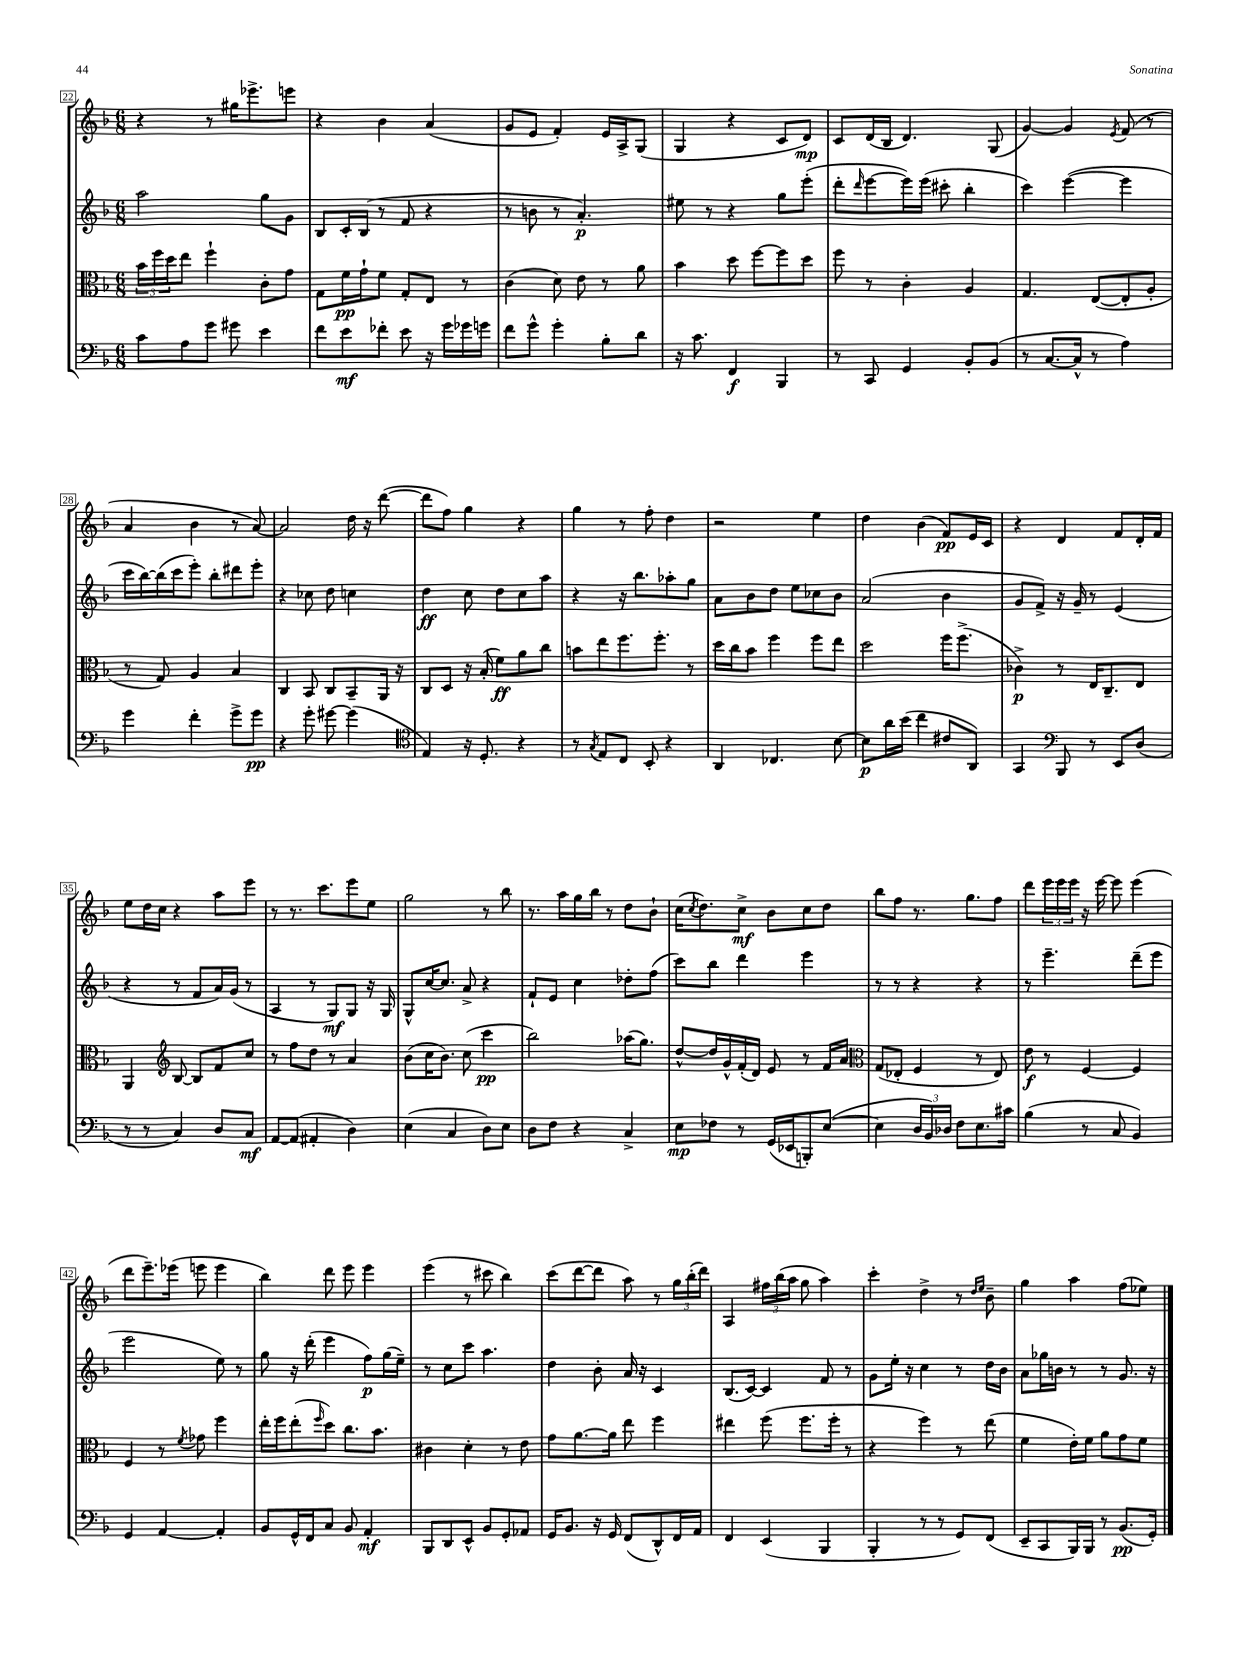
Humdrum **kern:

**kern	**kern	**kern	**kern
*staff4	*staff3	*staff2	*staff1
*clefF4	*clefC3	*clefG2	*clefG2
*k[b-]	*k[b-]	*k[b-]	*k[b-]
*M6/8	*M6/8	*M6/8	*M6/8
8c	24b-	2aa	4r
.	24ff	.	.
.	24dd	.	.
8A	8ee	.	.
8g	4ff`	.	8r
8g#	.	.	16gg#
.	.	.	8.eee-^
4e	8c'	8gg	.
.	8g	8g	8eee
=	=	=	=
8f	8G	8B-	4r
8e	16f	16c'	.
.	16g`	(16B-	.
8f-'	8f	8r	4b-
8e	8G'	8f	.
16r	8E	4r	(4a
16g	.	.	.
16g-	8r	.	.
16g	.	.	.
=	=	=	=
8f	(4c	8r	8g
8g^^	.	8b	8e
4g'	8d)	8r	4f')
.	8e	4.a')	.
8B-'	8r	.	16e
.	.	.	16A^
8d	8a	.	(8G
=	=	=	=
16r	4b-	8ee#	4G
8.c	.	.	.
.	.	8r	.
4FF	8dd	4r	4r
.	[8ff	.	.
4BBB-	8ff]	8gg	8c
.	8dd	(8eee'	8d)
=	=	=	=
8r	8ff	8ddd'	8c
.	.	16qqddd	.
8CC	8r	[8eee	(16d
.	.	.	16B-
4GG	4c'	16eee])	4.d)
.	.	(16eee	.
.	.	8ccc#'	.
8BB-'	4A	4bb-'	.
(8BB-	.	.	(8G
=	=	=	=
8r	4.G	4ccc)	[4g)
[8.C	.	.	.
.	.	([4eee	4g]
16C^^]	.	.	.
8r	([8E	.	.
.	.	.	8qe
4A)	8E']	4eee]	(8f
.	8A'	.	8r
=	=	=	=
4g	8r	16ccc	4a
.	.	[16bb-)	.
.	8G)	(16bb-]	.
.	.	16ccc	.
4f'	4A	8eee')	4b-
.	.	8bb-'	.
8g^	4B-	8ddd#	8r
8g	.	8eee'	[8a)
=	=	=	=
4r	4C	4r	2a]
8g'	8BB-	8cc-	.
[8g#	8C	8dd	.
(4g#]	8BB-~	4cc	16dd
.	.	.	16r
.	16AA	.	([8ddd
.	16r	.	.
=	=	=	=
*clefC4	*	*	*
4E)	8C	4dd	8ddd]
.	8D	.	8ff)
16r	16r	8cc	4gg
8.D'	(16B-'	.	.
.	8f)	8dd	.
4r	8a	8cc	4r
.	8cc	8aa	.
=	=	=	=
8r	8b	4r	4gg
8qG	.	.	.
8E	8ee	.	.
8C	8.ff	16r	8r
.	.	8.bb-	.
8BB-'	.	.	8ff'
.	8.ff'	.	.
4r	.	8aa-'	4dd
.	8r	8gg	.
=	=	=	=
4AA	16dd	8a	2r
.	16cc	.	.
.	8b-	8b-	.
4.C-	4ff	8dd	.
.	.	8ee	.
.	8ff	8cc-	4ee
[8B-	8ee	8b-	.
=	=	=	=
8B-]	2dd	(2a	4dd
16a	.	.	.
(16b-	.	.	.
4cc	.	.	(4b-
8c#	16ff	4b-	8f)
.	(8.ff^	.	.
8AA)	.	.	16e
.	.	.	16c
=	=	=	=
4GG	4c-^)	8g	4r
.	.	8f^)	.
*clefF4	*	*	*
8BBB-	8r	16r	4d
.	.	16g~	.
8r	16E	8r	.
.	8.C~	.	.
8EE	.	(4e	8f
(8D	8E	.	16d'
.	.	.	16f
=	=	=	=
8r	4AA	4r	8ee
8r	.	.	16dd
.	.	.	16cc
*	*clefG2	*	*
4C)	[8B-	8r	4r
.	8B-]	8f	.
8D	8f	16a)	8aa
.	.	(16g	.
8C	8cc	8r	8eee
=	=	=	=
[8AA	8r	4A	8r
(8AA]	8ff	.	8.r
4AA#'	8dd	8r	.
.	.	.	8.ccc
.	8r	8G)	.
4D)	4a	8G	8eee
.	.	16r	8ee
.	.	16G	.
=	=	=	=
(4E	(8b-	8G^^	2gg
.	16cc	[16cc	.
.	8.b-)	8.cc]	.
4C	.	.	.
.	(8cc	8a^	.
8D)	4ccc	4r	8r
8E	.	.	8bb-
=	=	=	=
8D	2bb-)	8f`	8.r
8F	.	8e	.
.	.	.	16aa
4r	.	4cc	16gg
.	.	.	16bb-
.	.	.	8r
4C^	(16aa-	8dd-'	8dd
.	8.gg)	.	.
.	.	(8ff	8b-`
=	=	=	=
8E	[8dd^^	8ccc)	(16cc
.	.	.	8qcc
.	.	.	8.dd)
8F-	16dd]	8bb-	.
.	16g^^	.	.
8r	(16f'	4ddd	8cc^
.	16d)	.	.
(16GG	8e	.	8b-
16EE-	.	.	.
8BBB')	8r	4eee	8cc
([8E	16f	.	8dd
.	16a	.	.
=	=	=	=
*	*clefC3	*	*
4E]	(8G	8r	8bb-
.	8E-'	8r	8ff
24D	4F	4r	8.r
24BB-)	.	.	.
24D-	.	.	.
8F	.	.	.
.	.	.	8.gg
8.E	8r	4r	.
.	8E-)	.	8ff
16c#	.	.	.
=	=	=	=
(4B-	8e	8r	8ddd
.	8r	4.eee~	24eee
.	.	.	24eee
.	.	.	24eee
8r	[4F	.	16r
.	.	.	[16eee
8C	.	.	8eee]
4BB-)	4F]	(8ddd~	(4eee
.	.	8eee	.
=	=	=	=
4GG	4F	2eee	8ddd
.	.	.	8.eee~)
[4AA	8r	.	.
.	.	.	(16eee-
.	8qf	.	.
.	8g-	.	8eee
4AA']	4ff	8ee)	4eee
.	.	8r	.
=	=	=	=
8BB-	16ee'	8gg	4bb-)
.	16ff	.	.
16GG^^	(8ee'	16r	.
16FF	.	(16ddd'	.
.	16qqff	.	.
8C	8dd)	4eee	8ddd
8BB-	8.cc	.	8eee
4AA'	.	8ff)	4eee
.	8.b-	.	.
.	.	(16gg	.
.	.	16ee~)	.
=	=	=	=
8BBB-	4c#	8r	(4eee
8DD	.	8cc	.
8EE^^	4d'	8ccc	8r
8BB-	.	4.aa	8ccc#
8GG'	8r	.	4bb-)
8AA-	8e	.	.
=	=	=	=
16GG	8g	4dd	(8ccc
8.BB-	.	.	.
.	[8.a	.	[8ddd
16r	.	8b-'	8ddd]
16GG	16a]	.	.
(8FF	8ee	16a	8aa)
.	.	16r	.
8DD^^)	4ff	4c	8r
16FF	.	.	24gg
.	.	.	(24bb-'
16AA	.	.	.
.	.	.	24ddd)
=	=	=	=
4FF	4ee#	(8.B-	4A
.	.	[16c)	.
(4EE	(8ff	4c]	24ff#
.	.	.	(24bb-
.	.	.	24aa
.	8.ff	.	8gg
4BBB-	.	8f	4aa)
.	16ff'	.	.
.	8r	8r	.
=	=	=	=
4BBB-'	4r	8g	4ccc'
.	.	16ee'	.
.	.	16r	.
8r	4ff)	4cc	4dd^
8r	.	.	.
8GG)	8r	8r	8r
.	.	.	16qqdd
.	.	.	16qqee
(8FF	(8ee	16dd	8b-~
.	.	16b-	.
=	=	=	=
8EE~	4f	8a	4gg
8CC	.	16gg-	.
.	.	16b	.
16BBB-)	16e')	8r	4aa
16BBB-	16f	.	.
8r	8a	8r	.
(8.BB-	8g	8.g	(8ff
.	8f	.	8ee-)
16GG')	.	16r	.
==	==	==	==
*-	*-	*-	*-
